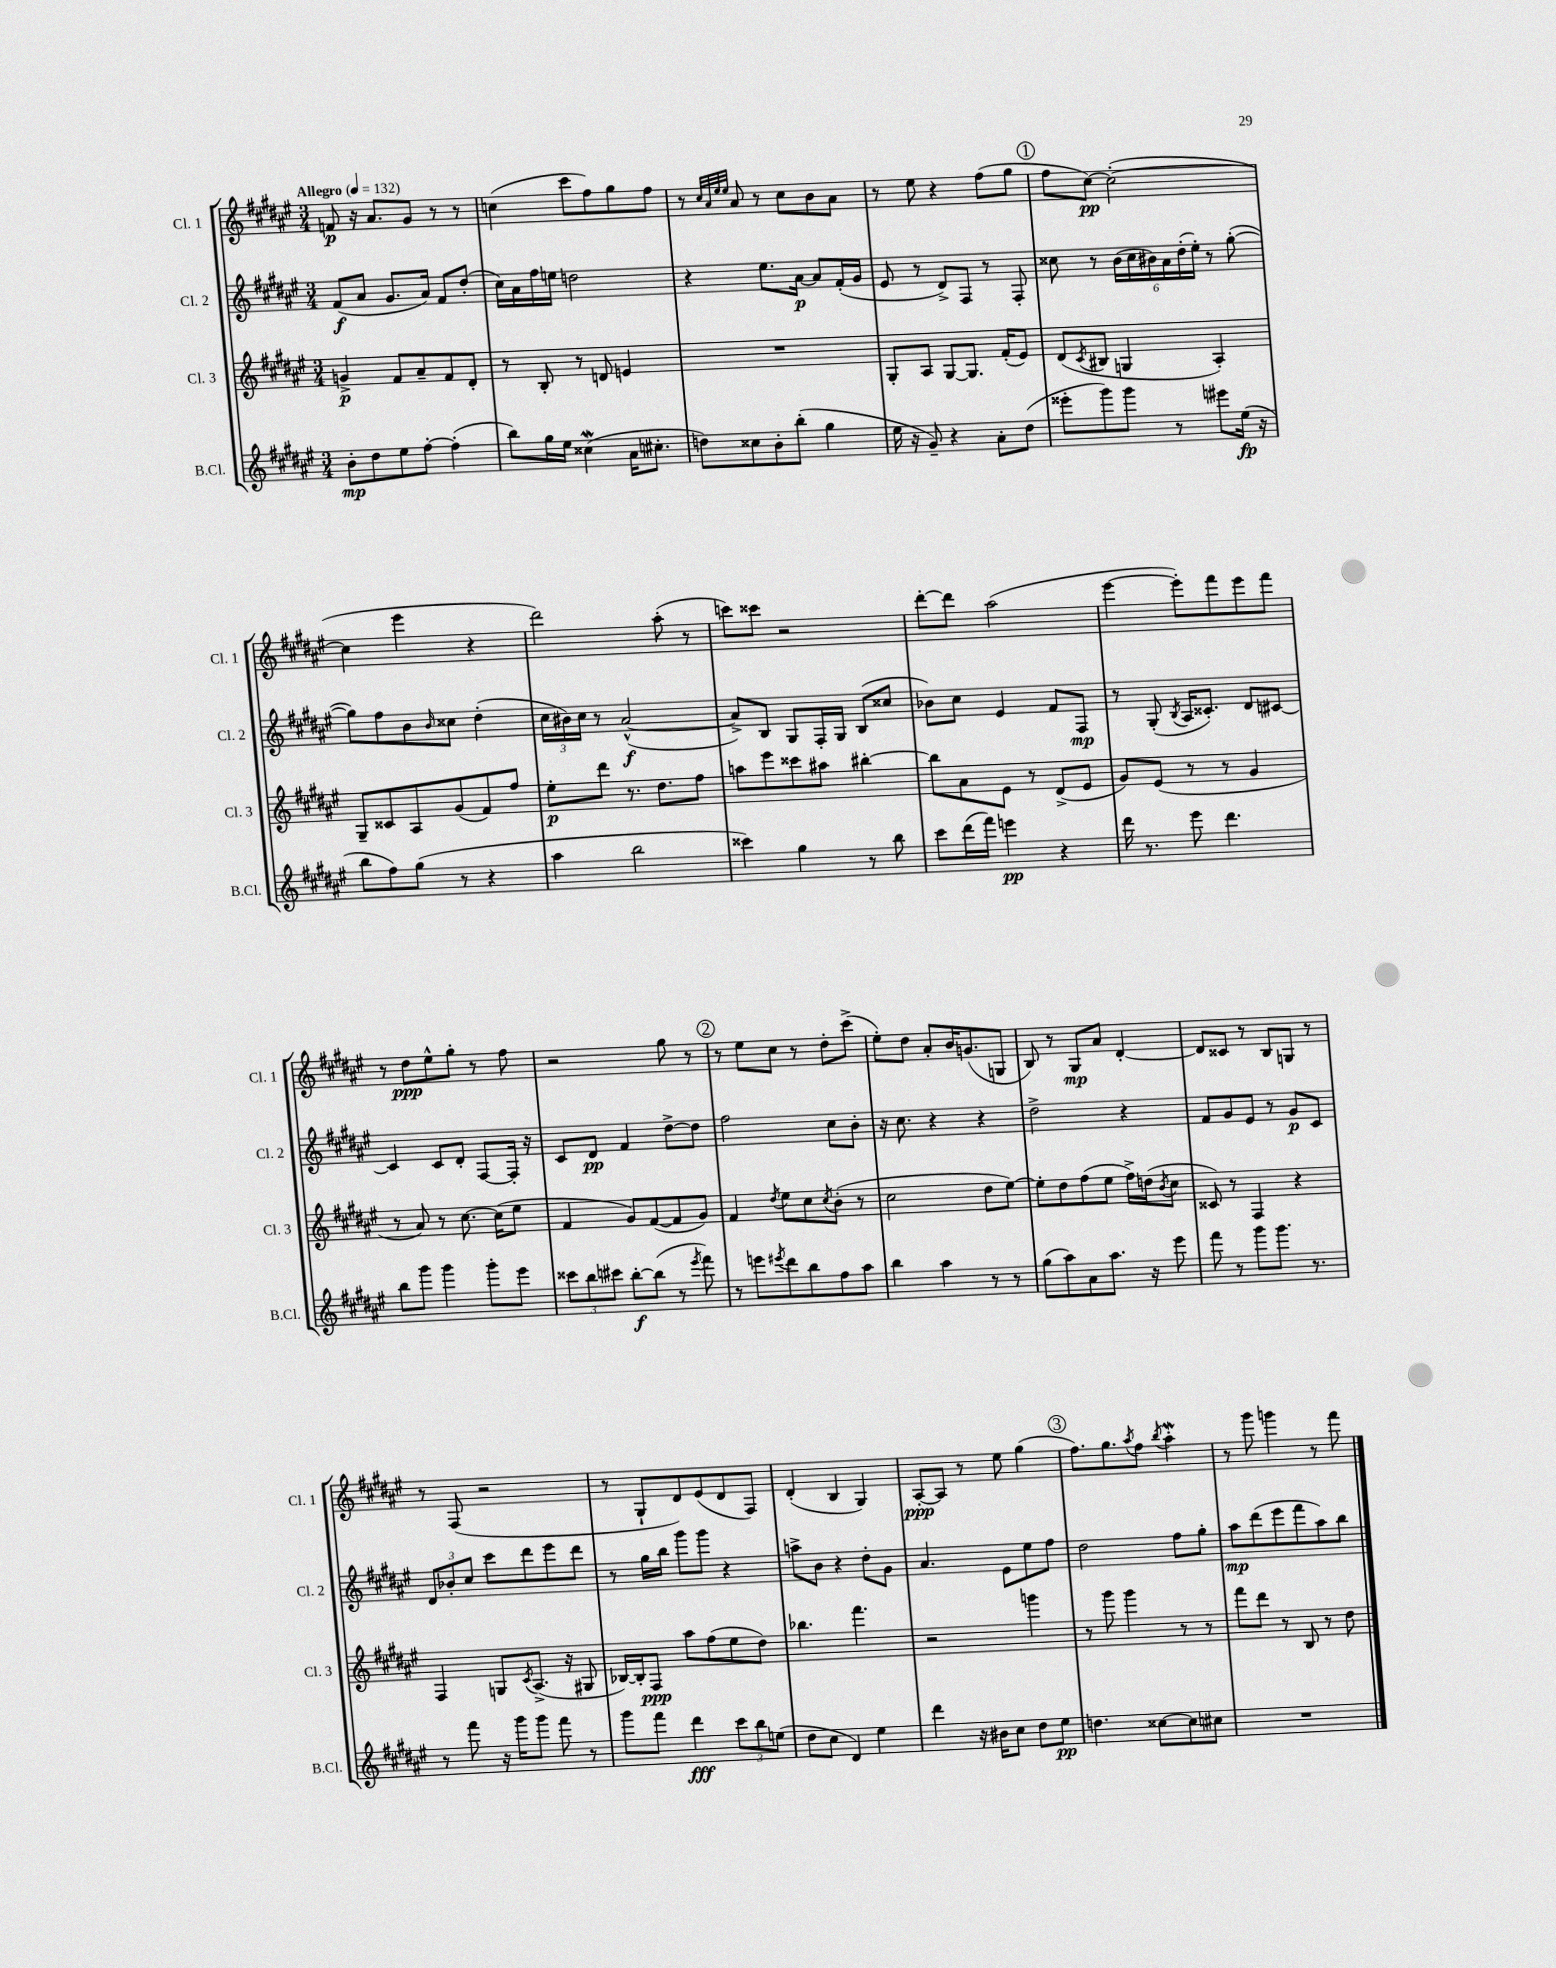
<<
\new StaffGroup <<
\new Staff = "s0" \with { instrumentName = "Cl. 1" shortInstrumentName = "Cl. 1" } {
    \clef treble \key fis \major \numericTimeSignature \time 3/4 \tempo "Allegro" 4 = 132
    f'8\p r16 ais'8. gis'8 r8 r8 |
    c''4( cis'''8 fis''8) gis''8 fis''8 |
    r8 \grace { cis''32 ais'32 eis''32 eis''32 } ais'8 r8 cis''8 b'8 ais'8 |
    r8 eis''8 r4 fis''8( gis''8 |
    \mark \markup { \circle "1" } fis''8 cis''8~\pp) cis''2~-.( |
    cis''4 eis'''4 r4 |
    dis'''2) ais''8-.( r8 |
    c'''8) cisis'''8 r2 |
    dis'''8~-. dis'''8 ais''2( |
    eis'''4~ eis'''8-.) fis'''8 eis'''8 fis'''8 |
    r8 dis''8\ppp eis''8-^ gis''8-. r8 fis''8 |
    r2 gis''8 r8 |
    \mark \markup { \circle "2" } r8 eis''8 cis''8 r8 dis''8-. cis'''8->( |
    eis''8-.) dis''8 ais'8-. b'16 g'8.( g8 |
    b8) r8 gis8\mp ais'8 dis'4~-. |
    dis'8 cisis'8 r8 b8 g8 r8 |
    r8 fis8( r2 |
    r8 gis8-! dis'8) eis'8( dis'8 fis8) |
    dis'4-.( b4 gis4) |
    ais8~-.\ppp ais8 r8 eis''8 gis''4( |
    \mark \markup { \circle "3" } fis''8.) gis''8. \acciaccatura { ais''8 } fis''8 \acciaccatura { b''8 } ais''4-.\mordent |
    r8 gis'''8 g'''4 r8 fis'''8 \bar "|." |
}
\new Staff = "s1" \with { instrumentName = "Cl. 2" shortInstrumentName = "Cl. 2" } {
    \clef treble \key fis \major \numericTimeSignature \time 3/4
    fis'8\f( ais'8 gis'8. ais'16) fis'8 dis''8-.( |
    cis''16) ais'16 fis''16 e''16 d''2 |
    r4 eis''8. ais'16~\p ais'8 fis'16-.( gis'16 |
    eis'8 r8 dis'8->) fis8 r8 fis8-. |
    \mark \markup { \circle "1" } cisis''8 r8 \tuplet 6/4 { b'16( cisis''16 bis'16) ais'16 dis''16-.( eis''16-.) } r8 gis''8~-.( |
    gis''8) fis''8 b'8 \grace { b'16 } cisis''8 dis''4-.( |
    \tuplet 3/2 { cis''16 bis'16) cis''16 } r8 ais'2~-^\f( |
    ais'8->) b8 gis8 fis16-. gis16 b8( cisis''8 |
    bes'8) cis''8 eis'4 fis'8 fis8\mp |
    r8 gis8-.( \acciaccatura { b8 } ais16 cisis'8.-.) dis'8 cis'8~ |
    cis'4 cis'8 dis'8-. fis8~ fis16-. r16 |
    cis'8 dis'8\pp fis'4 dis''8~-> dis''8 |
    \mark \markup { \circle "2" } fis''2 cis''8 b'8-. |
    r16 cis''8. r4 r4 |
    dis''2-> r4 |
    fis'8 gis'8 eis'8 r8 gis'8\p cis'8 |
    \tuplet 3/2 { dis'8 bes'8-. cis''8 } cis'''8 dis'''8 eis'''8 dis'''8 |
    r8 gis''16 b''16 gis'''8 gis'''8 r4 |
    a''8-> b'8 r4 dis''8-. gis'8 |
    ais'4. eis'8 eis''8 fis''8 |
    \mark \markup { \circle "3" } dis''2 fis''8 gis''8-. |
    ais''8\mp dis'''8( eis'''8 fis'''8 ais''8) b''8 \bar "|." |
}
\new Staff = "s2" \with { instrumentName = "Cl. 3" shortInstrumentName = "Cl. 3" } {
    \clef treble \key fis \major \numericTimeSignature \time 3/4
    g'4->\p fis'8 ais'8-- fis'8 dis'8-. |
    r8 b8-. r8 d'8 e'4 |
    R2. |
    gis8-. ais8 gis8~ gis8. fis'16-.( eis'8) |
    \mark \markup { \circle "1" } dis'8( \acciaccatura { cis'8 } bis8 g4 ais4-.) |
    gis8-- cisis'8 ais8 gis'8( fis'8) fis''8 |
    eis''8-.\p dis'''8 r8. dis''8. fis''8 |
    a''8 eis'''8 cisis'''8 ais''8 bis''4~-. |
    bis''8 ais'8 eis'8 r8 dis'8->( eis'8 |
    gis'8) eis'8( r8 r8 gis'4 |
    r8 ais'8) r8 cis''8.~ cis''16( eis''8 |
    fis'4 gis'8) fis'8~( fis'8 gis'8) |
    \mark \markup { \circle "2" } fis'4 \acciaccatura { dis''8 } eis''8 cis''8 \acciaccatura { cis''8 } b'8-.( r8 |
    cis''2 dis''8 eis''8~) |
    eis''8-. dis''8 fis''8( eis''8 fis''16->) d''16( \acciaccatura { b'8 } cis''8 |
    cisis'8) r8 fis4 r4 |
    fis4 g8 \acciaccatura { cis'8 } ais8.->( r16 gis8 |
    bes16~) bes16-. fis8\ppp ais''8 fis''8( eis''8 dis''8) |
    bes''4. fis'''4. |
    r2 g'''4 |
    \mark \markup { \circle "3" } r8 gis'''8 gis'''4 r8 r8 |
    fis'''8 dis'''8 r8 b8 r8 dis''8 \bar "|." |
}
\new Staff = "s3" \with { instrumentName = "B.Cl." shortInstrumentName = "B.Cl." } {
    \clef treble \key fis \major \numericTimeSignature \time 3/4
    b'8-.\mp dis''8 eis''8 fis''8~-. fis''4-.( |
    b''8) gis''16 eis''16 cisis''4\mordent( ais'16 cis''8.-. |
    d''8) cisis''8 b'8-. b''8-.( gis''4 |
    eis''16 r16 gis'8--) r4 ais'8-. dis''8( |
    \mark \markup { \circle "1" } eisis'''8-. gis'''8) gis'''8 r8 eis'''8 eis''16\fp( r16 |
    b''8 fis''8) gis''8( r8 r4 |
    ais''4 b''2 |
    cisis'''4) gis''4 r8 b''8 |
    cis'''8 dis'''16( fis'''16) e'''4\pp r4 |
    dis'''16 r8. eis'''8 dis'''4. |
    b''8 gis'''8 gis'''4 gis'''8-. eis'''8 |
    \tuplet 3/2 { cisis'''8 b''8 cis'''8 } b''8~-.\f b''8( r8 \acciaccatura { eis'''8 } fis'''8) |
    \mark \markup { \circle "2" } r8 e'''8 \acciaccatura { eis'''8 } dis'''8 b''8 fis''8 ais''8 |
    b''4 ais''4 r8 r8 |
    gis''8( ais''8) ais'8 ais''8. r16 eis'''8 |
    fis'''8 r8 gis'''8 gis'''8. r8. |
    r8 fis'''8 r16 gis'''16 gis'''8 fis'''8 r8 |
    gis'''8 fis'''8 dis'''4\fff \tuplet 3/2 { cis'''8 b''8 e''8( } |
    dis''8 cis''8 dis'4) eis''4 |
    dis'''4 r16 bis'16 cis''8 dis''8 eis''8\pp |
    \mark \markup { \circle "3" } d''4. cisis''8~ cisis''8 cis''8 |
    R2. \bar "|." |
}
>>
>>
\layout { \context { \Score \remove "Bar_number_engraver" } }
